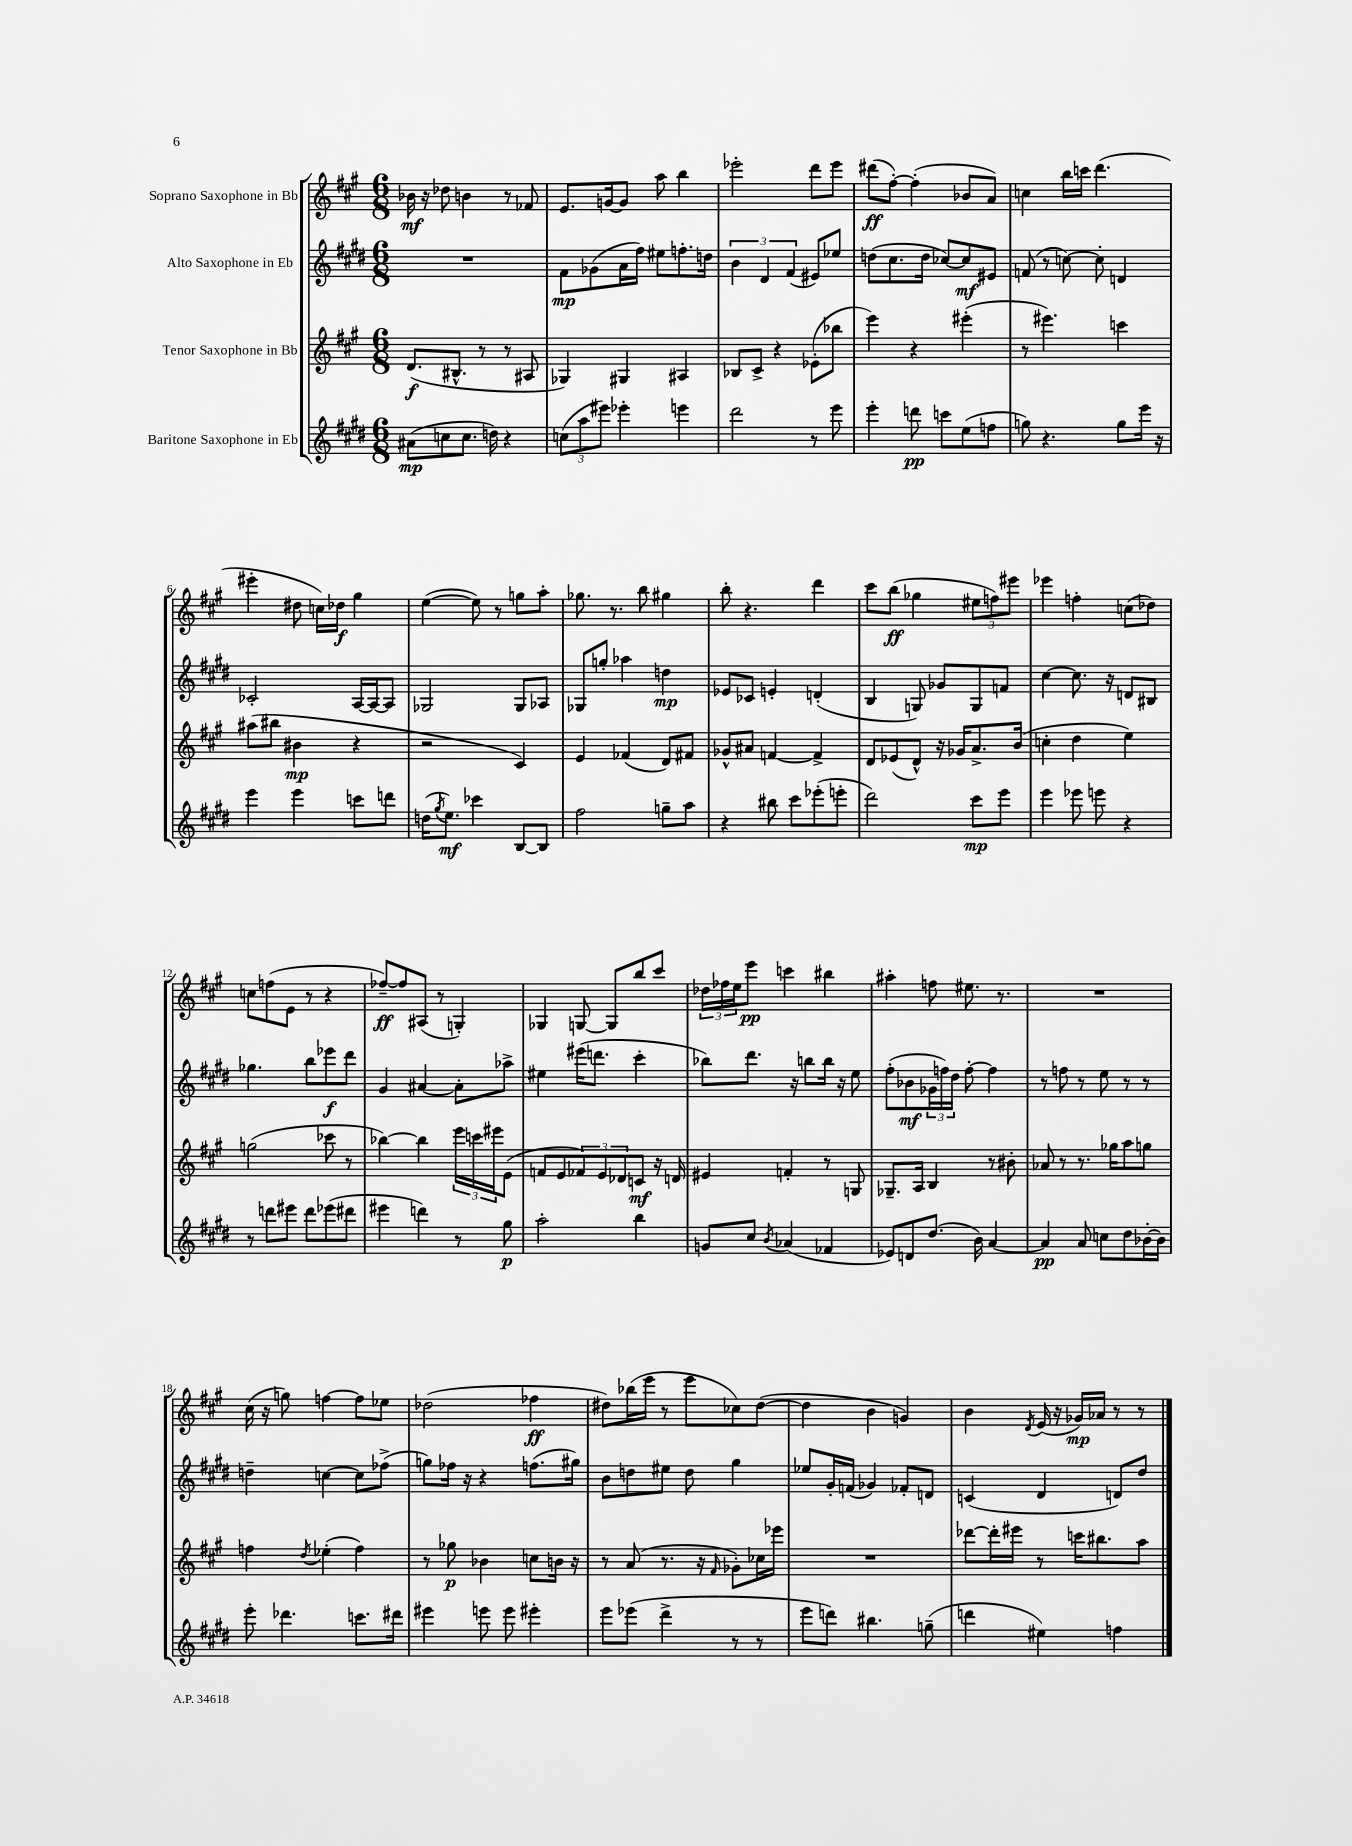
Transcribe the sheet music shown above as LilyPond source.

<<
\new StaffGroup <<
\new Staff = "s0" \with { instrumentName = "Soprano Saxophone in Bb" } {
    \clef treble \key a \major \numericTimeSignature \time 6/8
    bes'16\mf r16 des''8 b'4 r8 fes'8 |
    e'8. g'16~ g'8 a''8 b''4 |
    ees'''2-. d'''8 ees'''8 |
    dis'''8\ff( fis''8~-.) fis''4-.( bes'8 a'8) |
    c''4 b''16 c'''16 d'''4.( |
    eis'''4-. dis''8 c''16) des''16\f gis''4 |
    e''4~( e''8) r8 g''8 a''8-. |
    ges''8. r8. b''8 gis''4 |
    b''8-. r4. d'''4 |
    cis'''8 b''8\ff( ges''4 \tuplet 3/2 { eis''8 f''8) eis'''8 } |
    ees'''4 f''4-. c''8( des''8) |
    c''8 f''8( e'8 r8 r4 |
    fes''8~--\ff) fes''8 ais8( r8 g4-.) |
    ges4 g8~ g8 b''8 cis'''8 |
    \tuplet 3/2 { des''16 fes''16 e''16 } e'''8\pp c'''4 bis''4 |
    ais''4-. f''8 eis''8. r8. |
    R2. |
    cis''16( r16 g''8) f''4~ f''8 ees''8 |
    des''2( fes''4\ff |
    dis''8) bes''16( e'''16 r8 e'''8 ces''8) dis''8~( |
    dis''4 b'4 g'4) |
    b'4 \acciaccatura { d'8 } e'16( r16 ges'16\mp) aes'16 r8 r8 \bar "|." |
}
\new Staff = "s1" \with { instrumentName = "Alto Saxophone in Eb" } {
    \clef treble \key e \major \numericTimeSignature \time 6/8
    R2. |
    fis'8\mp ges'8( a'16 fis''16) eis''8 f''8.-. d''16 |
    \tuplet 3/2 { b'4 dis'4 fis'4( } eis'8) ees''8 |
    d''8( cis''8. d''16 ces''8~) ces''8\mf eis'8 |
    f'8( r8 c''8~) c''8-. d'4 |
    ces'2-. a16~ a16~ a8 |
    ges2 ges8 aes8 |
    ges8 g''8-. aes''4 d''4\mp |
    ees'8 ces'8 e'4-. d'4-.( |
    b4 g8) ges'8 g8 f'8 |
    cis''4~ cis''8. r16 d'8 bis8 |
    ges''4. b''8 ees'''8\f dis'''8 |
    gis'4 ais'4~ ais'8-. aes''8-> |
    eis''4 eis'''16( d'''8. cis'''4-. |
    bes''8) dis'''8. r16 b''8 b''16 r16 e''8 |
    fis''8-.( bes'8\mf \tuplet 3/2 { ges'16 f''16) dis''16 } f''8~-. f''4 |
    r8 f''8 r8 e''8 r8 r8 |
    d''4-- c''4~ c''8 fes''8->( |
    g''8) fes''16 r16 r4 f''8.( gis''16) |
    b'8 d''8 eis''8 d''8 gis''4 |
    ees''8 gis'16-. f'16( ges'4) fes'8-. d'8 |
    c'4( dis'4 d'8) dis''8 \bar "|." |
}
\new Staff = "s2" \with { instrumentName = "Tenor Saxophone in Bb" } {
    \clef treble \key a \major \numericTimeSignature \time 6/8
    d'8.\f( bis8.-^ r8 r8 ais8 |
    ges4) gis4 ais4 |
    bes8 cis'8-> r4 ees'8-.( bes''8 |
    e'''4) r4 eis'''4-.( |
    r8 eis'''4.) c'''4 |
    ais''8( bis''8 bis'4\mp r4 |
    r2 cis'4) |
    e'4 fes'4( d'8) fis'8 |
    ges'8-^ ais'8 f'4~ f'4-> |
    d'8 ees'8( d'8-^) r16 ges'16 a'8.-> b'16( |
    c''4-. d''4 e''4) |
    g''2( ces'''8 r8 |
    bes''4~) bes''4 \tuplet 3/2 { e'''16 c'''16 eis'''16 } e'8( |
    f'8 e'8 \tuplet 3/2 { fes'8) e'8 des'8 } c'8\mf r16 d'16 |
    eis'4 f'4-. r8 g8 |
    ges8.-- a16 b4 r8 bis'8-. |
    aes'8 r8 r8. ges''16 a''8 g''8 |
    f''4 \acciaccatura { d''8 } ees''4-.( f''4) |
    r8 ges''8\p bes'4 c''8 b'16 r16 |
    r8 a'8( r8. r16 \grace { fis'16 } ges'8-.) ces''16 ees'''16 |
    R2. |
    des'''8~ des'''16-. eis'''16 r8 c'''16 bis''8. a''8 \bar "|." |
}
\new Staff = "s3" \with { instrumentName = "Baritone Saxophone in Eb" } {
    \clef treble \key e \major \numericTimeSignature \time 6/8
    ais'8\mp( c''8 c''8. d''16) r4 |
    \tuplet 3/2 { c''8( a''8 eis'''8) } ees'''4-. e'''4 |
    dis'''2 r8 e'''8 |
    e'''4-. d'''8\pp c'''8 e''8( f''8 |
    g''8) r4. g''8 e'''16 r16 |
    e'''4 e'''4 c'''8 d'''8 |
    d''16( \acciaccatura { gis''8 } e''8.\mf) ces'''4 b8~ b8 |
    fis''2 g''8-- a''8 |
    r4 bis''8 cis'''8 ees'''8-.( e'''8-. |
    dis'''2) cis'''8\mp e'''8 |
    e'''4 ees'''8 e'''8 r4 |
    r8 d'''8 eis'''8 d'''8 ees'''8( dis'''8 |
    eis'''4 d'''4) r8 gis''8\p |
    a''2-. b''4 |
    g'8 cis''8 \acciaccatura { b'8 } aes'4( fes'4 |
    ees'8) d'8 dis''8.( b'16) a'4~ |
    a'4\pp a'8 c''8 dis''8 bes'16~-. bes'16 |
    e'''8-. des'''4. c'''8. dis'''16 |
    eis'''4 e'''8 e'''8 eis'''4-. |
    e'''8 ees'''8( dis'''4-> r8 r8 |
    e'''8 d'''8) bis''4. g''8--( |
    d'''4 eis''4) f''4 \bar "|." |
}
>>
>>
